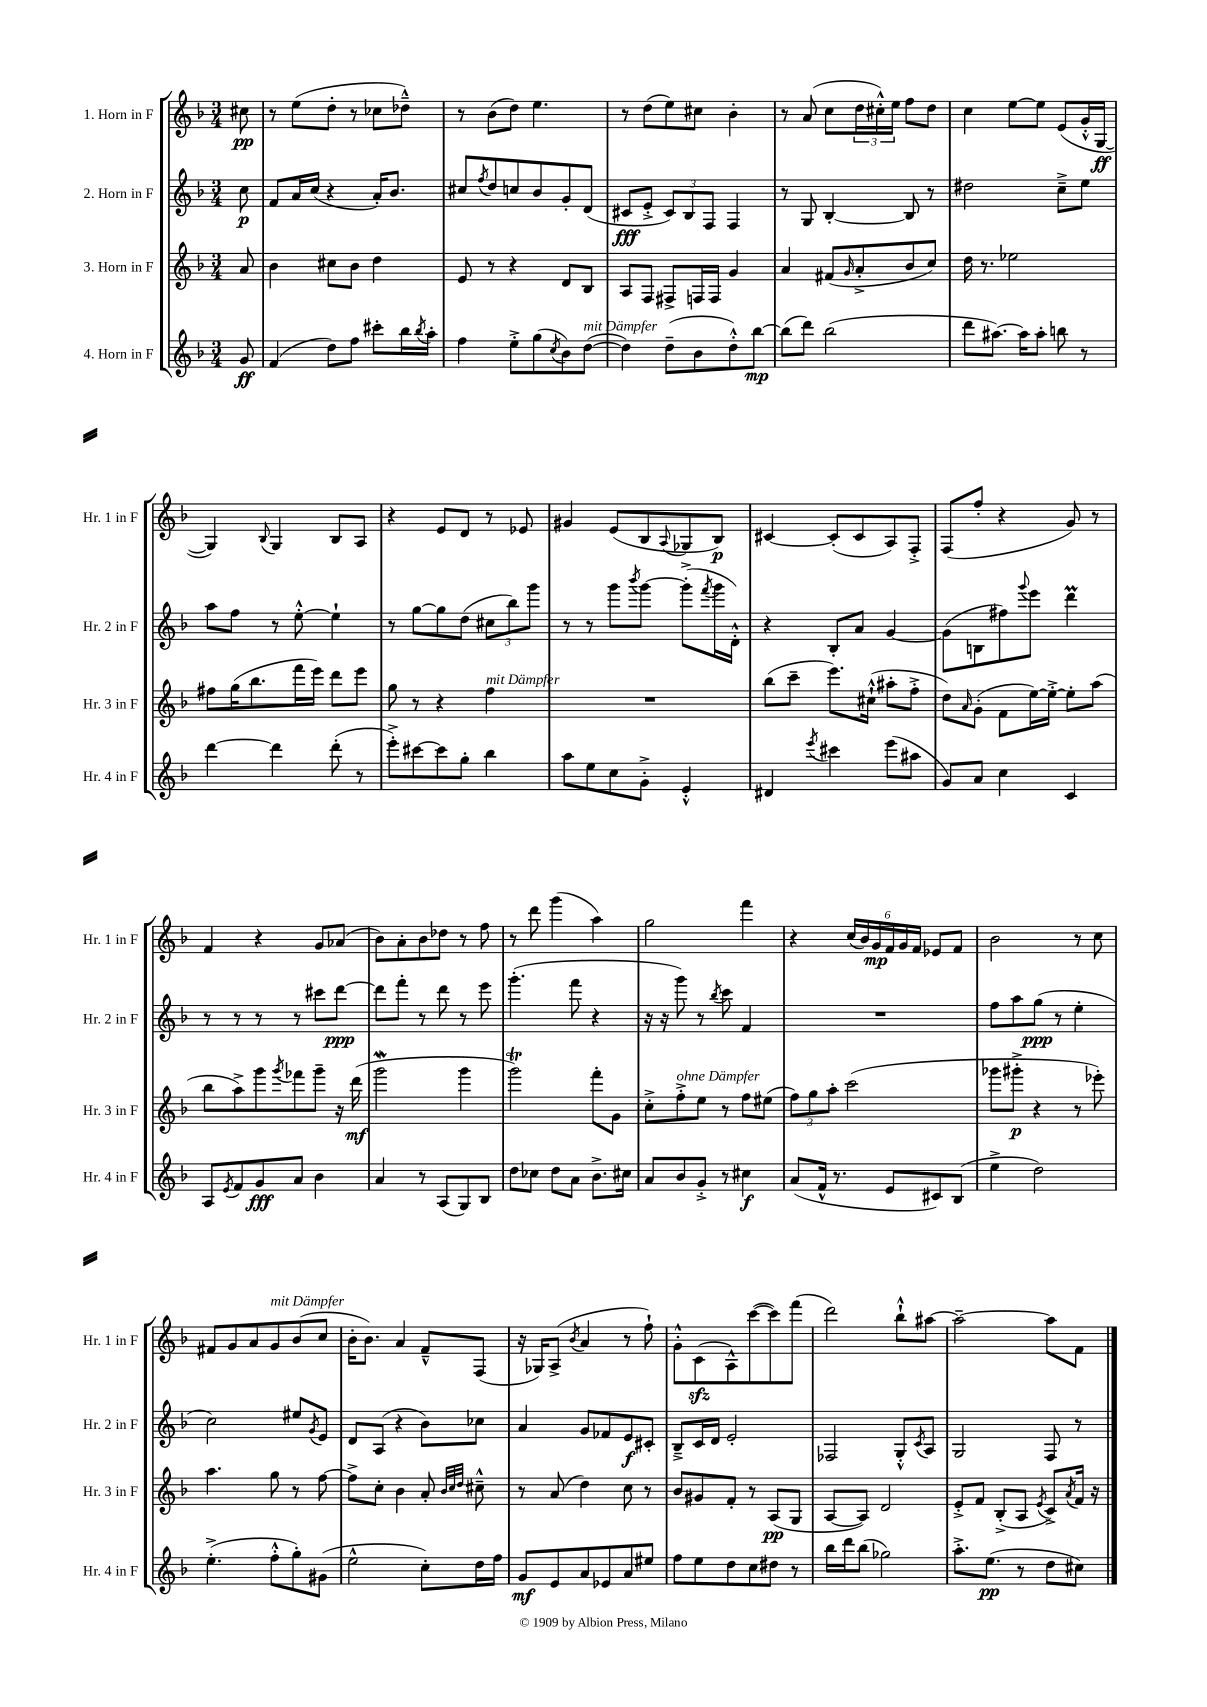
<<
\new StaffGroup <<
\new Staff = "s0" \with { instrumentName = "1. Horn in F" shortInstrumentName = "Hr. 1 in F" } {
    \clef treble \key f \major \numericTimeSignature \time 3/4 \partial 8
    cis''8\pp |
    r8 e''8( d''8-. r8 ces''8 des''8---^) |
    r8 bes'8( d''8) e''4. |
    r8 d''8( e''8) cis''8 bes'4-. |
    r8 a'8( c''8 \tuplet 3/2 { d''16 cis''16-.-^) e''16 } f''8 d''8 |
    c''4 e''8~ e''8 e'8( g'16-.-^ g16~\ff |
    g4) \appoggiatura { bes8 } g4 bes8 a8 |
    r4 e'8 d'8 r8 ees'8 |
    gis'4 e'8( bes8 \appoggiatura { a8 } ges8 bes8\p) |
    cis'4~ cis'8-.( cis'8 a8) f8-.-> |
    f8( f''8-. r4 g'8) r8 |
    f'4 r4 g'8 aes'8( |
    bes'8) a'8-. bes'8 des''8 r8 f''8 |
    r8 d'''8 g'''4( a''4) |
    g''2 f'''4 |
    r4 \tuplet 6/4 { c''16( bes'16) g'16\mp f'16 g'16 f'16 } ees'8 f'8 |
    bes'2 r8 c''8 |
    fis'8 g'8 a'8 g'8^\markup { \italic "mit Dämpfer" } bes'8( c''8 |
    bes'16-. bes'8.) a'4 f'8---^ f8( |
    r16 ges16) a8->( \acciaccatura { bes'8 } a'4 r8 f''8-!) |
    g'8-.-^ c'8\sfz( a8-^) c'''8~( c'''8) f'''8( |
    d'''2) bes''8-!-^ ais''8~ |
    ais''2~-- ais''8 f'8 \bar "|." |
}
\new Staff = "s1" \with { instrumentName = "2. Horn in F" shortInstrumentName = "Hr. 2 in F" } {
    \clef treble \key f \major \numericTimeSignature \time 3/4 \partial 8
    c''8\p |
    f'8 a'16 c''16( r4 a'16-.) bes'8. |
    cis''8 \acciaccatura { f''8 } d''8 c''8 bes'8 g'8-. d'8( |
    cis'8\fff e'8-.-> \tuplet 3/2 { cis'8) bes8 f8 } f4 |
    r8 g8 bes4~-. bes8 r8 |
    dis''2 c''8---> e''8 |
    a''8 f''8 r8 e''8~-.-^ e''4-! |
    r8 g''8~ g''8 d''8( \tuplet 3/2 { cis''8 bes''8) g'''8 } |
    r8 r8 g'''8 \acciaccatura { bes'''8 } g'''8~ g'''8-.->( \acciaccatura { f'''8 } g'''16 d'16-.-^) |
    r4 bes8-. a'8 g'4~ |
    g'8( b8 fis''8) \appoggiatura { g'''8 } e'''8 d'''4\prall |
    r8 r8 r8 r8 cis'''8 d'''8~\ppp |
    d'''8 f'''8-. r8 d'''8 r8 e'''8 |
    g'''4.-.( f'''8 r4 |
    r16 r16 g'''8) r8 \acciaccatura { bes''8 } c'''8 f'4 |
    R2. |
    f''8 a''8 g''8\ppp( r8 e''4-. |
    c''2) eis''8 \acciaccatura { g'8 } e'8 |
    d'8 a8( r4 bes'8) ces''8 |
    a'4 g'8 fes'8 e'8\f cis'8-. |
    bes8---> c'16 d'16 e'2-. |
    fes2 g8-.-^ \acciaccatura { c'8 } a8 |
    g2 f8 r8 \bar "|." |
}
\new Staff = "s2" \with { instrumentName = "3. Horn in F" shortInstrumentName = "Hr. 3 in F" } {
    \clef treble \key f \major \numericTimeSignature \time 3/4 \partial 8
    a'8 |
    bes'4 cis''8 bes'8 d''4 |
    e'8 r8 r4 d'8 bes8 |
    a8 f8 fis8-> f16 f16 g'4 |
    a'4 fis'8( \grace { g'16 } a'8-.-> bes'8 c''8) |
    d''16 r8. ees''2 |
    fis''8 g''16( bes''8. f'''16 e'''16) d'''8 e'''8 |
    g''8 r8 r4 f''4^\markup { \italic "mit Dämpfer" } |
    R2. |
    bes''8( c'''8-- e'''8.) cis''16-!-^( ais''8-. f''8-.-> |
    d''8) \grace { a'16 } g'8-.( f'8 e''16~) e''16~-.-> e''8-. a''8( |
    bes''8 a''8->) g'''8 \acciaccatura { g'''8 } fes'''8 g'''8-- r16 d'''16\mf( |
    g'''2\mordent g'''4 |
    g'''2\trill) f'''8-. g'8 |
    c''8-.-> f''8-.->^\markup { \italic "ohne Dämpfer" } e''8 r8 f''8 eis''8( |
    \tuplet 3/2 { f''8) g''8 a''8-. } c'''2( |
    ges'''8 gis'''8-.->\p r4 r8 ees'''8-.) |
    a''4. g''8 r8 f''8~ |
    f''8-> c''8-. bes'4 a'8-. \grace { bes'32 c''32 d''32 } cis''8---^ |
    r8 a'8( d''4) c''8 r8 |
    bes'8 gis'8 f'8-. r8 a8\pp( g8 |
    a8~ a8) d'2 |
    e'8-.-> f'8 bes8-.->( a8 \acciaccatura { e'8 } c'8->) \acciaccatura { a'8 } f'16 r16 \bar "|." |
}
\new Staff = "s3" \with { instrumentName = "4. Horn in F" shortInstrumentName = "Hr. 4 in F" } {
    \clef treble \key f \major \numericTimeSignature \time 3/4 \partial 8
    g'8\ff |
    f'4( d''8) f''8 cis'''8-. bes''16 \acciaccatura { bes''8 } a''16-. |
    f''4 e''8-.-> g''8( \acciaccatura { c''8 } bes'8) d''8~^\markup { \italic "mit Dämpfer" }( |
    d''4) d''8--( bes'8 d''8-.-^) bes''8~\mp |
    bes''8( d'''8) bes''2( |
    d'''8 ais''8.~) ais''16 ais''8-. b''8 r8 |
    d'''4~ d'''4 d'''8-.( r8 |
    e'''8-.->) cis'''8~ cis'''8 g''8-. bes''4 |
    a''8 e''8 c''8 g'8-.-> e'4-.-^ |
    dis'4 \acciaccatura { e'''8 } cis'''4 e'''8( ais''8 |
    g'8) a'8 c''4 c'4 |
    a8 \acciaccatura { e'8 } f'8 g'8\fff a'8 bes'4 |
    a'4 r8 a8( g8) bes8 |
    d''8 ces''8 d''8 a'8 bes'8.-> cis''16 |
    a'8 bes'8 g'8-.-> r8 cis''4\f |
    a'8( f'16-^ r8. e'8 cis'8) bes8( |
    e''4-> d''2) |
    e''4.-.->( f''8-.-^ g''8-.) gis'8( |
    e''2-^ c''8-.) d''16 f''16 |
    g'8\mf e'8 a'8 ees'8 a'8 eis''8 |
    f''8 e''8 d''8 c''8 dis''8 r8 |
    bes''16 d'''16 bes''8( ges''2) |
    a''8.-.-> e''8.\pp( r8 d''8 cis''8) \bar "|." |
}
>>
>>
\layout { \context { \Score \remove "Bar_number_engraver" } }
